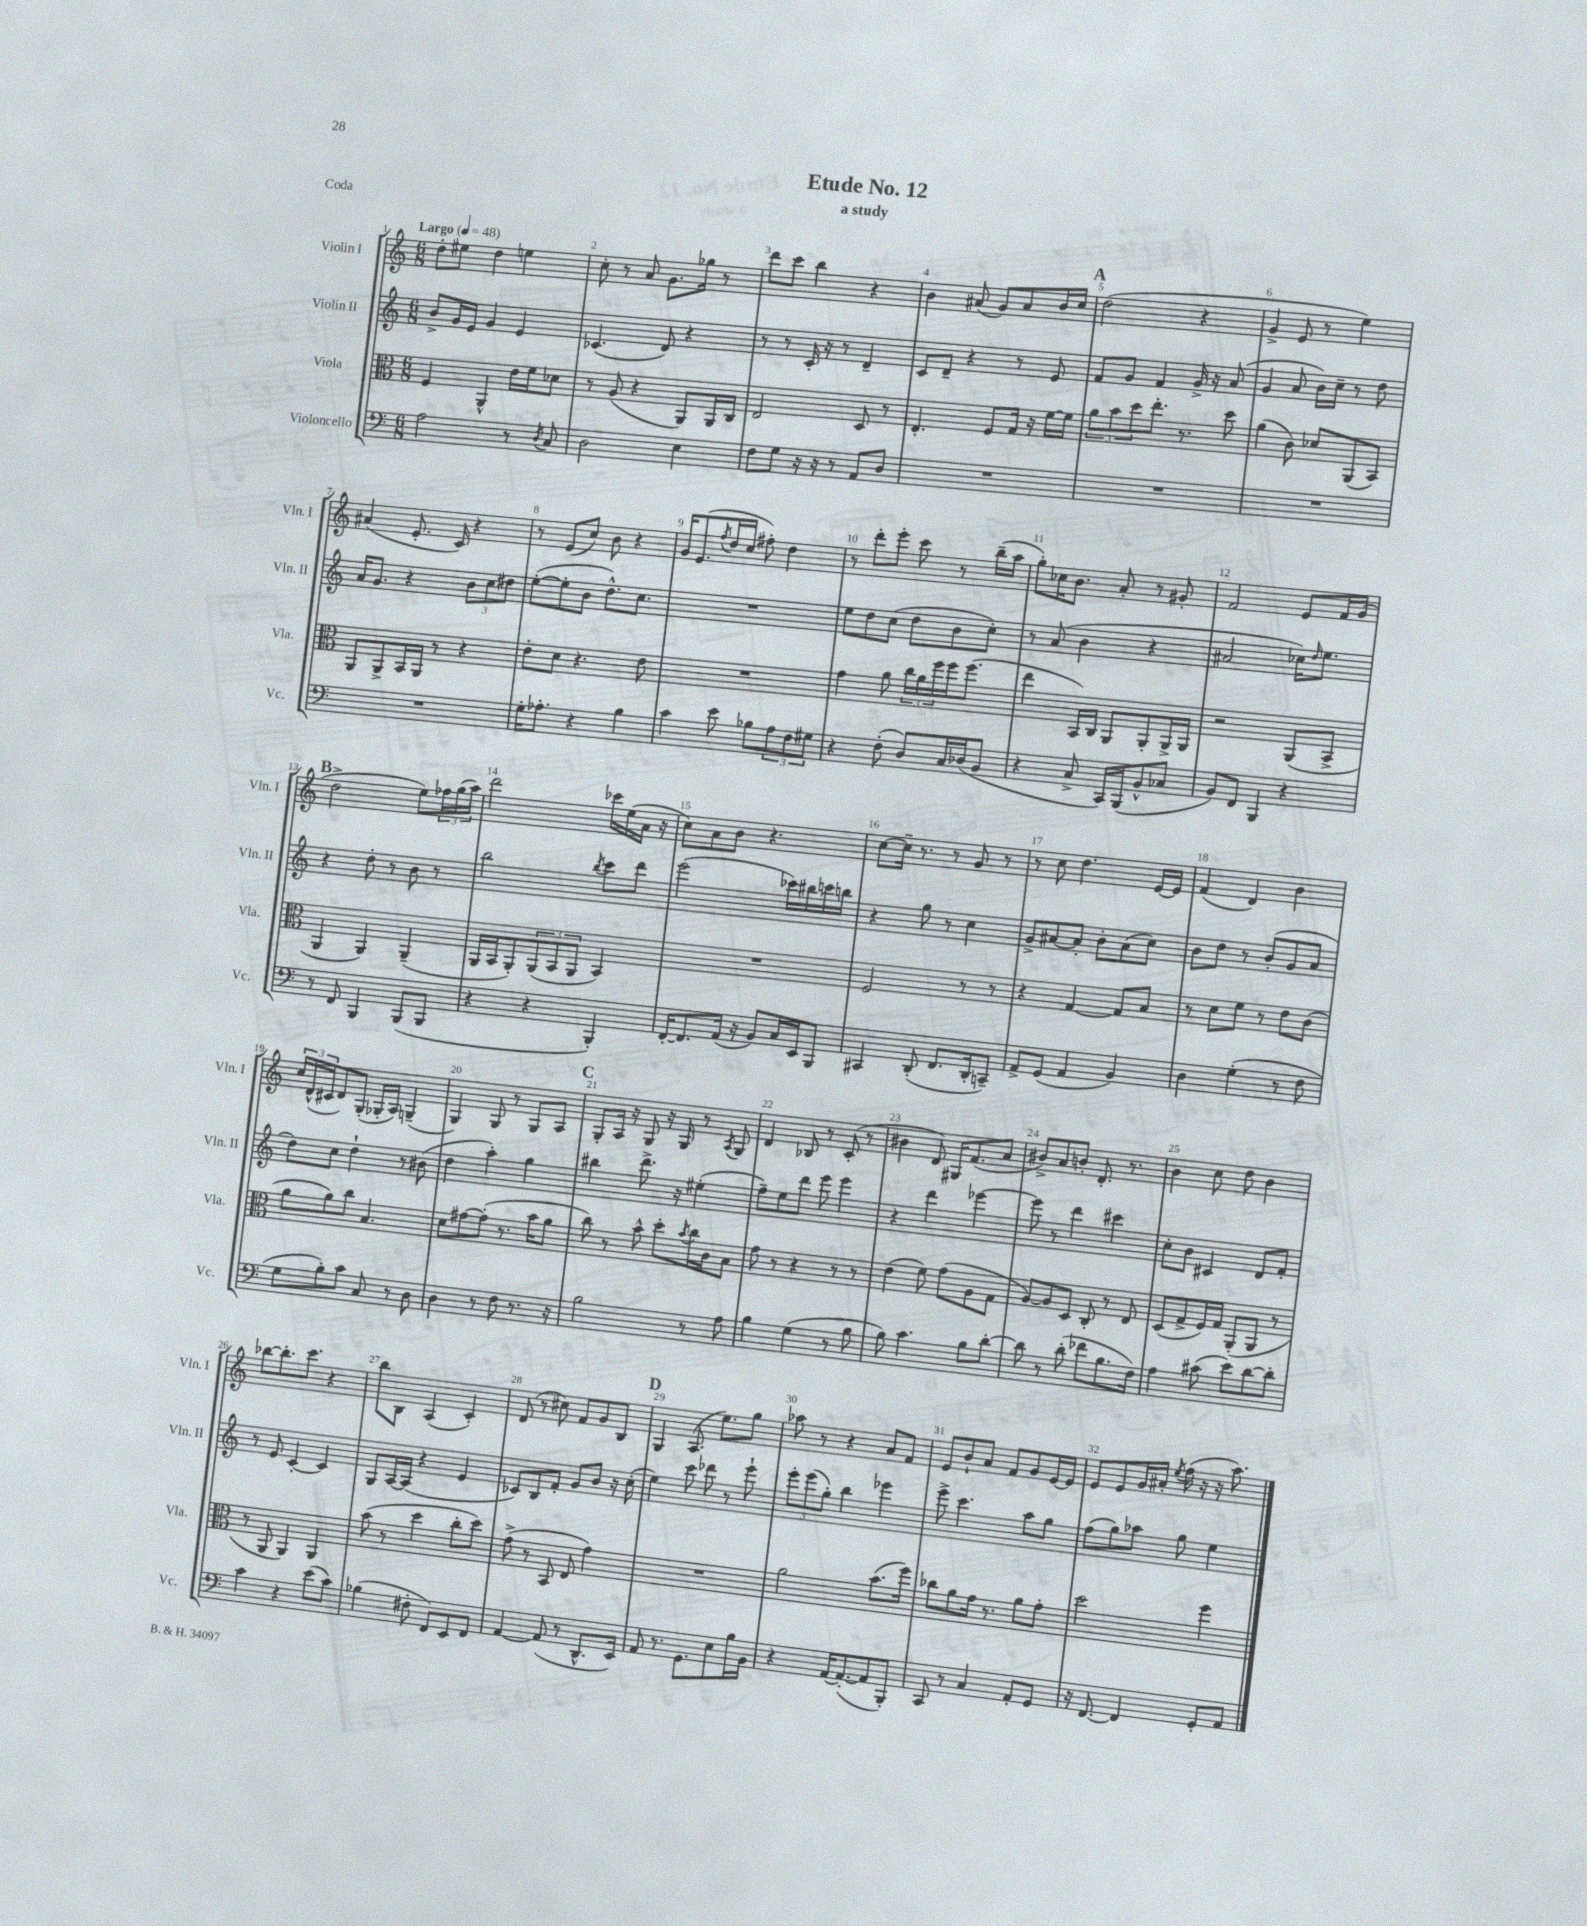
\header { title = "Etude No. 12" subtitle = "a study" piece = "Coda" }
<<
\new StaffGroup <<
\new Staff = "s0" \with { instrumentName = "Violin I" shortInstrumentName = "Vln. I" } {
    \clef treble \key c \major \numericTimeSignature \time 6/8 \tempo "Largo" 4 = 48
    d''8-. eis''8 d''4 e''4 |
    c''8-. r8 a'8 g'8. ges''16 r8 |
    d'''8 c'''8 b''4 r4 |
    b'4 ais'8( g'8) ais'8 b'16 c''16 |
    \mark \markup { \bold "A" } d''2( r4 |
    g'4-> e'8 r8 e''4) |
    ais'4( e'8.-. c'16) r4 |
    r8 e'8( c''8) b'8 r4 |
    g'16 e'8.( \acciaccatura { f''8 } d''16 c''16 fis''8-.) d''4 |
    r8 d'''8-. e'''8-. c'''8 r8 b''16--( a''16 |
    g''8-.) ces''16 b'8. a'8-. r8 gis'8-. |
    f'2 e'8 f'16 g'16( |
    \mark \markup { \bold "B" } d''2-> e''8) \tuplet 3/2 { fes''16 g''16( a''16) } |
    d'''2 ces'''16 e''16( a'16 r16 |
    c''8) a'8 b'8 r4. |
    c''8~ c''16-- r8. r8 g'8 r8 |
    r8 c''8 d''4. e'16~ e'16 |
    f'4( d'4) b'4 |
    \tuplet 3/2 { c''16 d'16-^( cis'16 } d'8) g8-.( ges16-. a16) g4--( |
    g4) g8 r8 g8 a8 |
    \mark \markup { \bold "C" } g8-. a16 r16 g8 r16 g16 r8 \acciaccatura { a8 } g8 |
    d'4 bes8 r8 c'8-.( r8 |
    bis'4 d'8) gis16 f'8.( a'8 |
    bis'8->) a'8 b'8-. d'8.-. r8. |
    b'4 c''8 d''8 b'4 |
    bes''8~ bes''8.-. c'''8. r4 |
    b''8 b8 a4( c'4-.) |
    d'8( r8 cis''8) f'8 g'8 b8 |
    \mark \markup { \bold "D" } g4 a8.( e''8.) g''8 |
    aes''8 r8 r4 a'8 f'8 |
    e'8 b'8-! a'8 f'8 g'8 e'16~ e'16 |
    e'8 e'8 g'16 ais'16-. \acciaccatura { e''8 } f''16( r16 r16 a''8.) \bar "|." |
}
\new Staff = "s1" \with { instrumentName = "Violin II" shortInstrumentName = "Vln. II" } {
    \clef treble \key c \major \numericTimeSignature \time 6/8
    b'8-> g'16 e'16 g'4 e'4 |
    ces'4.( d'8) r4 |
    r8 r8 c'16-. r16 r8 d'4-- |
    c'8 d'8-- r4 r8 e'8 |
    \mark \markup { \bold "A" } f'8 g'8 f'4 g'16-> r16 a'8( |
    g'4 a'8 b'16) c''16-- r8 d''8 |
    a'16 g'8. r4 \tuplet 3/2 { b'8 c''8 dis''8 } |
    e''8~-.( e''8-. b'8 d''8.-^) c''8. |
    R2. |
    e''8 d''8 c''8( d''8 b'8 c''8-.) |
    r8 a'8( b'4 r4 |
    ais'2 ces''16) \grace { d''16 } e''8. |
    \mark \markup { \bold "B" } r4 d''8-. r8 b'8 r8 |
    b''2 \acciaccatura { b''8 } c'''8 d'''8 |
    e'''2( ces'''16) bis''16 c'''16 b''16 |
    r4 g''8 r8 c''4 |
    g'8-> ais'8~ ais'8-. b'8-. ais'8( c''8) |
    b'8 d''8 r8 b'8-.( g'8 a'8 |
    d''8) c''8 d''4-! r8 bis'8( |
    d''4 a''4-.) g''4 |
    \mark \markup { \bold "C" } bis''4 d'''8.-> r16 eis''4-.( |
    f''8--) e''8 d'''8 e'''8 e'''4 |
    r4 d'''4 ees'''4~ |
    ees'''8 r8 d'''4 cis'''4 |
    c''8-. b'8 cis'4 d'8 f'8-. |
    r8 e'8 c'4~-. c'4 |
    g8 a16~ a16( r4 e'4 |
    ces'8) b8 f'8-. g'8 b'8 r16 c''16-.( |
    \mark \markup { \bold "D" } e''4) c'''8 des'''8 r8 e'''8-! |
    \tuplet 3/2 { e'''8-. e'''8( g''8-.) } b''4 ees'''4 |
    e'''8-> c'''4. a''8 g''8 |
    f''8( g''8) aes''8 g''8 e''4 \bar "|." |
}
\new Staff = "s2" \with { instrumentName = "Viola" shortInstrumentName = "Vla." } {
    \clef alto \key c \major \numericTimeSignature \time 6/8
    f4 a,4-^ e'16 f'16 des'8 |
    r8 a8( r4 a,8) a,16 c16 |
    e2 d8 r8 |
    e4.-. f8 g16 r16 f'16~ f'16 |
    \mark \markup { \bold "A" } \tuplet 3/2 { a'8 b'8 d''8 } e''8.-. r8. d''8 |
    a'4( c'8) des'8 a,8( b,8) |
    a,8 a,8-> b,16 a,16 r8 r4 |
    e'8-. d'8 r4. e'8 |
    R2. |
    g'4 a'8 \tuplet 3/2 { c''16 a'16 f''16 } f''16 f''8.( |
    e''4 b,16) c16 a,8 a,8-. a,16-> a,16 |
    r2 a,8( b,8-> |
    \mark \markup { \bold "B" } a,4 a,4) a,4--( |
    a,16 b,16 a,8-.) \tuplet 3/2 { a,8( b,8 a,8 } b,4) |
    R2. |
    f2 r8 r8 |
    r4 g4~ g8 b8 |
    r8 d'8 f'8 r8 e'8 c'8( |
    a'8 a'8) c''8 b4. |
    d'8 gis'8~ gis'8-.( r8. b'16 a'8 |
    \mark \markup { \bold "C" } c''8) r8 b'8-^ d''8-. \acciaccatura { b'8 } c''16 c'16 b8 |
    g'8 r8 r4 r8 r8 |
    e'4( f'8) g'8( a8 g8 |
    a8~) a8 d8 c8-. r8 e8 |
    d8( g8-> f16) g16 a,8-.( a,8 r8 |
    r8 a,8 a,4) a,4 |
    b'8( r8 d''4 c''8-. d''8) |
    g'8->( r8 b,8 e8 g'4) |
    \mark \markup { \bold "D" } R2. |
    a'2 b'8.( f''16) |
    ces''8 a'8 g'16 r8. a'8 g'8-. |
    d''2 f''4 \bar "|." |
}
\new Staff = "s3" \with { instrumentName = "Violoncello" shortInstrumentName = "Vc." } {
    \clef bass \key c \major \numericTimeSignature \time 6/8
    a2 r8 \acciaccatura { d8 } c8 |
    d2 e4 |
    f8 g8 r16 r16 r8 a,8 d8 |
    R2. |
    \mark \markup { \bold "A" } R2. |
    R2. |
    R2. |
    g16-. aes8.-. r4 b4 |
    c'4 e'8 bes8 \tuplet 3/2 { a8 f8 gis8 } |
    r4 f8-.( d8) c16 des16( b,8 |
    r4 c8-> c,16) b,,16( b,8-^ ces8 |
    b,8) f,8 b,,4 r4 |
    \mark \markup { \bold "B" } r8 f,8 b,,4 b,,8( b,,8 |
    r4 r4 b,,4-.) |
    f,16~-. f,8. a,16( r16 b,8) c16 e,16 b,,8 |
    cis,4 d,8-.( f,8. d,16-. c,8--) |
    a,8-> g,8( a,4 b,4) |
    d4 g4-.( r8 f8 |
    g8 b8-.) c'8 c8 r8 d8 |
    d4 r8 f8 r8. r16 |
    \mark \markup { \bold "C" } b2 r8 a8 |
    b4 g4( r8 b8 |
    b8) c'4. b8 d'8~-. |
    d'8 r8 d'8-.( fes'8 b8. f16) |
    a4 cis'8( e'8) d'8~ d'8-. |
    c'4 r4 e'8( c'8) |
    bes4( fis8-. f,8) e,8 f,8 |
    a,4~ a,8( r8 d,8.-^ e,16) |
    \mark \markup { \bold "D" } a,8 r8. g,8. e8 b16 b,16 |
    r4 a,16~ a,8.~-.( a,8 b,,8-.) |
    c,8 r8 c4 a,8-. g,8 |
    r16 f,8.~ f,4 g,8-. a,8 \bar "|." |
}
>>
>>
\layout { \context { \Score \override BarNumber.break-visibility = ##(#f #t #t) barNumberVisibility = #all-bar-numbers-visible } }
